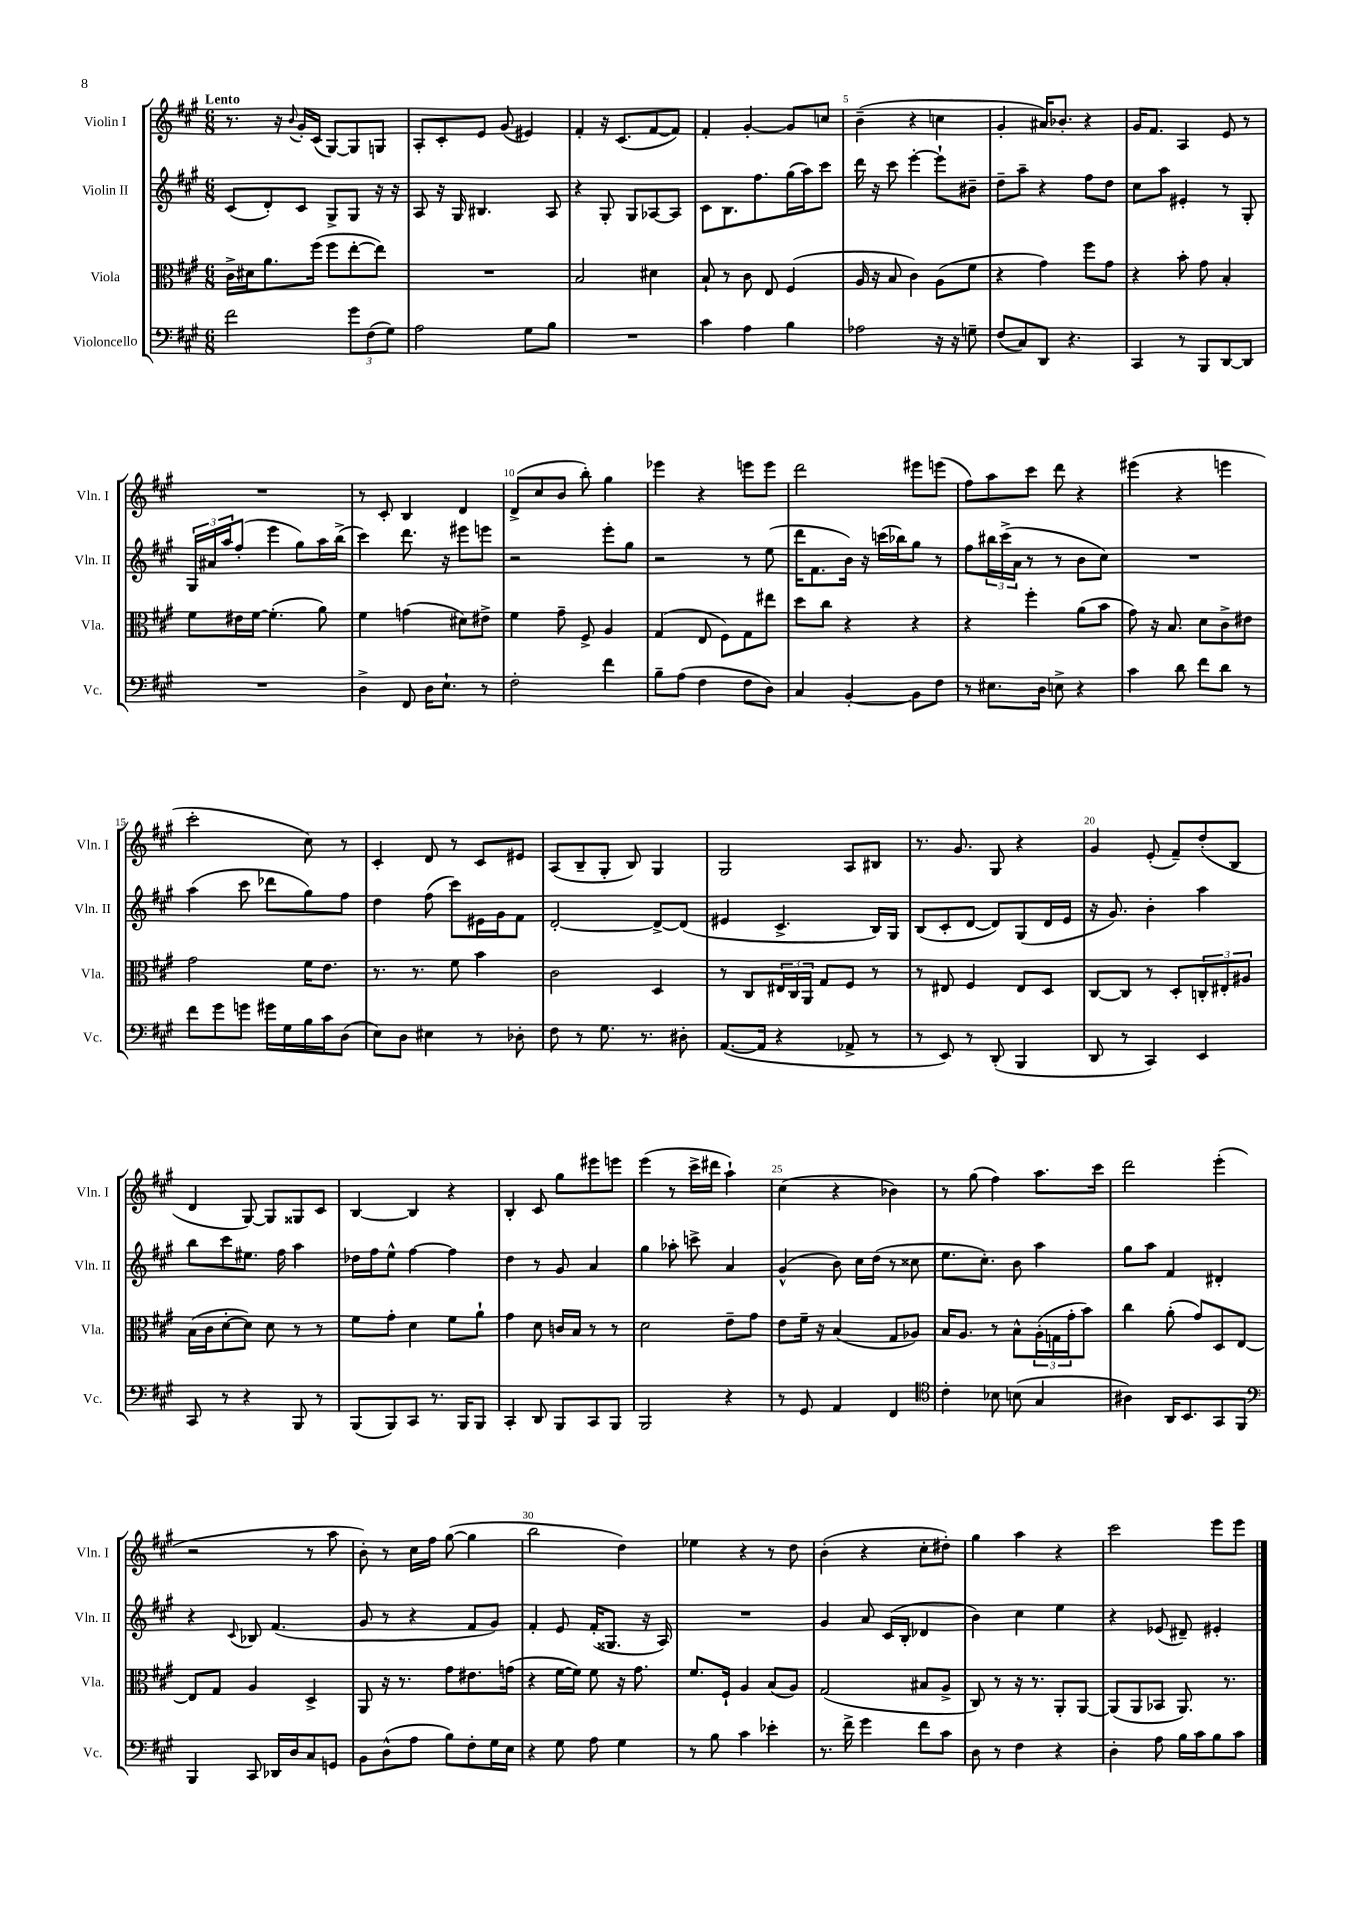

**kern	**kern	**kern	**kern
*part4	*part3	*part2	*part1
*staff4	*staff3	*staff2	*staff1
*I"Violoncello	*I"Viola	*I"Violin II	*I"Violin I
*I'Vc.	*I'Vla.	*I'Vln. II	*I'Vln. I
*clefF4	*clefC3	*clefG2	*clefG2
*k[f#c#g#]	*k[f#c#g#]	*k[f#c#g#]	*k[f#c#g#]
*M6/8	*M6/8	*M6/8	*M6/8
=1	=1	=1	=1
!	!	!	!LO:TX:a:B:t=Lento
2f#\	16c#^\LL	(8c#/L	8.r
.	16d#X\J	.	.
.	8.a\	8d'/)	.
.	.	.	16r
.	.	.	8qqb/
.	.	8c#/J	16g#'/LL
.	(16ff#\Jk	.	(16c#/JJ
.	8ff#\L	8G#^/L	[8G#/L)
12g#\L	[8ee'\	8G#/J	8G#/]
(12F#\	.	.	.
.	8ee\J])	16r	8Gn/J
12G#\J)	.	.	.
.	.	16r	.
=2	=2	=2	=2
2A\	2.r	8A/	8A'/L
.	.	16r	8c#'/
.	.	16G#/	.
.	.	4.B#X/	8e/J
.	.	.	(8g#/
8G#\L	.	.	4e#X/)
8B\J	.	8A/	.
=3	=3	=3	=3
2.r	2B/	4r	4f#'/
.	.	8G#'/	16r
.	.	.	(8.c#/L
.	.	8G#/L	.
.	4d#X\	[8A-X/	[8f#/
.	.	8A-/J]	8f#/J])
=4	=4	=4	=4
4c#\	8B`/	8c#\L	4f#'/
.	8r	8.B\	.
4A\	8c#\	.	[4g#'/
.	.	8.ff#\	.
.	8E/	.	.
4B\	(4F#/	(16gg#\L	8g#/L]
.	.	16aa\J)	.
.	.	8ccc#\J	8ccn/J
=5	=5	=5	=5
2A-X\	16A/	16ddd\	(4b~\
.	16r	16r	.
.	8B/	8ccc#\	.
.	4c#\)	[4eee'\	4r
16r	(8A\L	8eee`\L]	4ccn\
16r	.	.	.
8Gn~\	8f#\J	8b#X~\J	.
=6	=6	=6	=6
(8F#/L	4r	8dd~\L	4g#'/
8C#/)	.	8aa~\J	.
8DD/J	4g#\)	4r	16a#X/KL)
.	.	.	8.b-X'/J
4.r	.	.	.
.	8ff#\L	8ff#\L	4r
.	8g#\J	8dd\J	.
=7	=7	=7	=7
4CC#/	4r	8cc#\L	16g#/KL
.	.	.	8.f#/J
.	.	8aa\J	.
8r	8b'\	4e#X'/	4A/
8BBB/L	8g#\	.	.
[8DD/	4B'/	8r	8e/
8DD/J]	.	8G#'/	8r
!!LO:LB:g=z
=8	=8	=8	=8
2.r	8f#\L	24G#/LL	2.r
.	.	24a#X/	.
.	.	24aa/J	.
.	16e#X\L	(8ff#'/J	.
.	[16f#\JJ	.	.
.	(4.f#'\]	4eee\	.
.	.	8gg#\L)	.
.	8a\)	16aa\L	.
.	.	(16bb^\JJ	.
=9	=9	=9	=9
4D^\	4f#\	4ccc#\)	8r
.	.	.	8c#'/
8FF#/	(4gn\	8.ddd\	4B/
16D\KL	.	.	.
8.E`\J	.	16r	.
.	8d#X\L)	8eee#X\L	4d/
8r	8e#X^\J	8eeen\J	.
=10	=10	=10	=10
2F#'\	4f#\	2r	(8d^/L
.	.	.	8cc#/
.	8g#~\	.	8b/J
.	8F#^/	.	8bb'\)
4f#\	4A/	8eee'\L	4gg#\
.	.	8gg#\J	.
=11	=11	=11	=11
8B~\L	(4G#/	2r	4eee-X\
(8A\J	.	.	.
4F#\	8E/	.	4r
.	8F#\L)	.	.
8F#\L	8G#\	8r	8eeen\L
8D\J)	8ee#X\J	(8ee\	8eee\J
=12	=12	=12	=12
4C#/	8dd\L	16ddd\KL	2ddd\
.	.	8.f#\	.
.	8cc#\J	.	.
[4BB'/	4r	16b\Jk)	.
.	.	16r	.
.	.	(16cccn\LL	.
.	.	16bb-X\J)	.
8BB\L]	4r	8gg#\J	8eee#X\L
8F#\J	.	8r	(8eeen\J
=13	=13	=13	=13
8r	4r	8ff#\L	8ff#\L)
8.E#X\L	.	24bb#X\L	8aa\
.	.	(24ccc#^\	.
.	.	24a\JJ	.
.	4ff#'\	8r	8ccc#\J
16D\Jk	.	.	.
8En^\	.	8r	8ddd\
4r	(8a\L	8b\L	4r
.	8b\J	8cc#\J)	.
=14	=14	=14	=14
4c#\	8g#\)	2.r	(4eee#X\
.	16r	.	.
.	8.B/	.	.
8d\	.	.	4r
8f#\L	8d\L	.	.
8d\J	8c#^\	.	4eeen\
8r	8e#X\J	.	.
!!LO:LB:g=z
=15	=15	=15	=15
8f#\L	2g#\	(4aa\	2ccc#'\
8g#\	.	.	.
8gn\J	.	8ccc#\	.
16g#X\LL	.	8ddd-X\L	.
16G#\	.	.	.
16B\	16f#\KL	8gg#\)	8cc#\)
16c#\J	8.e\J	.	.
(8D\J	.	8ff#\J	8r
=16	=16	=16	=16
8E\L)	8.r	4dd\	4c#'/
8D\J	.	.	.
.	8.r	.	.
4E#X\	.	(8ff#\	8d/
.	8f#\	8ccc#\L)	8r
8r	4b\	16e#X\L	8c#/L
.	.	16g#\J	.
8D-X'\	.	8f#\J	8e#X/J
=17	=17	=17	=17
8F#\	2c#\	[2d'/	(8A/L
8r	.	.	8B~/
8.G#\	.	.	8G#'/J
.	.	.	8B/)
8.r	.	.	.
.	4D/	8d^/L_	4G#/
8D#X'\	.	(8d/J]	.
=18	=18	=18	=18
([8.AA/L	8r	4e#X/	2G#/
.	8C#/L	.	.
16AA/Jk]	.	.	.
4r	24E#X/L	4.c#^/	.
.	24C#/	.	.
.	24AA/JJ	.	.
.	8G#/L	.	.
8AA-X^/	8F#/J	.	8A/L
8r	8r	16B/LL)	8B#X/J
.	.	16G#/JJ	.
=19	=19	=19	=19
8r	8r	(8B/L	8.r
8EE/)	8E#X/	8c#'/	.
.	.	.	8.g#/
8r	4F#/	[8d/J	.
(8DD'/	.	8d/L])	8G#/
4BBB/	8E#/L	(8G#/	4r
.	8D/J	16d/L	.
.	.	16e/JJ	.
=20	=20	=20	=20
8DD/	[8C#/L	16r	4g#/
.	.	8.g#/)	.
8r	8C#/J]	.	.
4CC#/)	8r	4b'\	(8e'/
.	8D'/L	.	8f#~/L)
4EE/	12Cn'/	4aa\	(8dd'/
.	12E#X'/	.	.
.	.	.	8B/J
.	12A#X/J	.	.
!!LO:LB:g=z
=21	=21	=21	=21
8CC#/	(16B\LL	8bb\L	4d/
.	16c#\J	.	.
8r	[8d'\	8ccc#\	.
4r	8d\J])	8.ee#X\J	[8G#/)
.	8d\	.	8G#/L]
.	.	16ff#\	.
8BBB/	8r	4aa\	8G##X/
8r	8r	.	8c#/J
=22	=22	=22	=22
(8BBB/L	8f#\L	16dd-X\LL	[4B/
.	.	16ff#\J	.
8BBB/)	8g#'\J	8ee^^\J	.
8CC#/J	4d\	[4ff#\	4B/]
8.r	.	.	.
.	8f#\L	4ff#\]	4r
16BBB/KL	.	.	.
8BBB/J	8a`\J	.	.
=23	=23	=23	=23
4CC#'/	4g#\	4dd\	4B'/
8DD/	8d\	8r	8c#/
8BBB/L	16cn/LL	8g#/	8gg#\L
.	16B/JJ	.	.
8CC#/	8r	4a/	8eee#X\
8BBB/J	8r	.	8eeen\J
=24	=24	=24	=24
2BBB/	2d\	4gg#\	(4eee\
.	.	8aa-X'\	8r
.	.	8cccn^\	16ccc#^\LL
.	.	.	16ddd#X\JJ
4r	8e~\L	4a/	4aa`\)
.	8g#\J	.	.
=25	=25	=25	=25
8r	8e\L	(4g#^^/	(4cc#\
8GG#/	16f#~\Jk	.	.
.	16r	.	.
4AA/	(4B/	8b\)	4r
.	.	16cc#\LL	.
.	.	(16dd\JJ	.
4FF#/	8G#/L	8r	4b-X\)
.	8A-X/J)	8cc##X\	.
=26	=26	=26	=26
*clefC4	*	*	*
4c#'\	16B/KL	8.ee\L	8r
.	8.A/J	.	.
.	.	.	(8gg#\
.	.	8.cc#'\J)	.
8B-X\	8r	.	4ff#\)
(8Bn\	8B^^\L	8b\	.
4G#/	(24A'\L	4aa\	8.aa\L
.	24Gn\	.	.
.	24g#'\J	.	.
.	8b\J)	.	.
.	.	.	16ccc#\Jk
=27	=27	=27	=27
4A#X\)	4cc#\	8gg#\L	2ddd\
.	.	8aa\J	.
16AA/KL	(8a'\	4f#/	.
8.BB/	.	.	.
.	8g#/L)	.	.
8GG#/	8D/	4d#X'/	(4eee'\
8FF#/J	[8E/J	.	.
!!LO:LB:g=z
=28	=28	=28	=28
*clefF4	*	*	*
4BBB/	8E/L]	4r	2r
.	8G#/J	.	.
.	.	8qqc#/	.
8CC#/	4A/	8B-X/	.
16DD-X/LL	.	(4.f#/	.
16D/J	.	.	.
8C#/	4D^/	.	8r
8GGn/J	.	.	8aa\
=29	=29	=29	=29
8BB\L	8AA/	8g#/	8b'\)
(8D^^\	16r	8r	8r
.	8.r	.	.
8A\J	.	4r	16cc#\LL
.	.	.	16ff#\JJ
8B\L)	8g#\L	.	([8gg#\
8F#'\	8.e#X\	8f#/L	4gg#\]
16G#\L	.	8g#/J)	.
16E\JJ	(16gn\Jk	.	.
=30	=30	=30	=30
4r	4r	4f#'/	2bb\
8G#\	[16f#\LL	8e/	.
.	16f#\JJ])	.	.
8A\	8f#\	(16f#'/KL	.
.	.	8.G##X/J	.
4G#\	16r	.	4dd\)
.	8.g#\	.	.
.	.	16r	.
.	.	16A/)	.
=31	=31	=31	=31
8r	8.f#/L	2.r	4ee-X\
8B\	.	.	.
.	16F#`/Jk	.	.
4c#\	4A/	.	4r
4e-X'\	(8B/L	.	8r
.	8A/J)	.	8dd\
=32	=32	=32	=32
8.r	(2G#/	4g#/	(4b'\
16f#^\	.	.	.
4g#\	.	8a/	4r
.	.	(16c#/LL	.
.	.	16B'/JJ	.
8f#\L	8B#X/L	4d-X/	8cc#'\L
8c#\J	8A^/J	.	8dd#X'\J)
=33	=33	=33	=33
8D\	8C#/)	4b\)	4gg#\
8r	8r	.	.
4F#\	16r	4cc#\	4aa\
.	8.r	.	.
4r	8AA'/L	4ee\	4r
.	[8AA/J	.	.
=34	=34	=34	=34
4D'\	(8AA/L]	4r	2ccc#\
.	8AA/	.	.
8A\	8BB-X/J	(8e-X/	.
16B\LL	8.AA/)	8d#X~/)	.
16c#\J	.	.	.
8B\	.	4e#X'/	8eee\L
.	8.r	.	.
8c#\J	.	.	8eee\J
==	==	==	==
*-	*-	*-	*-
